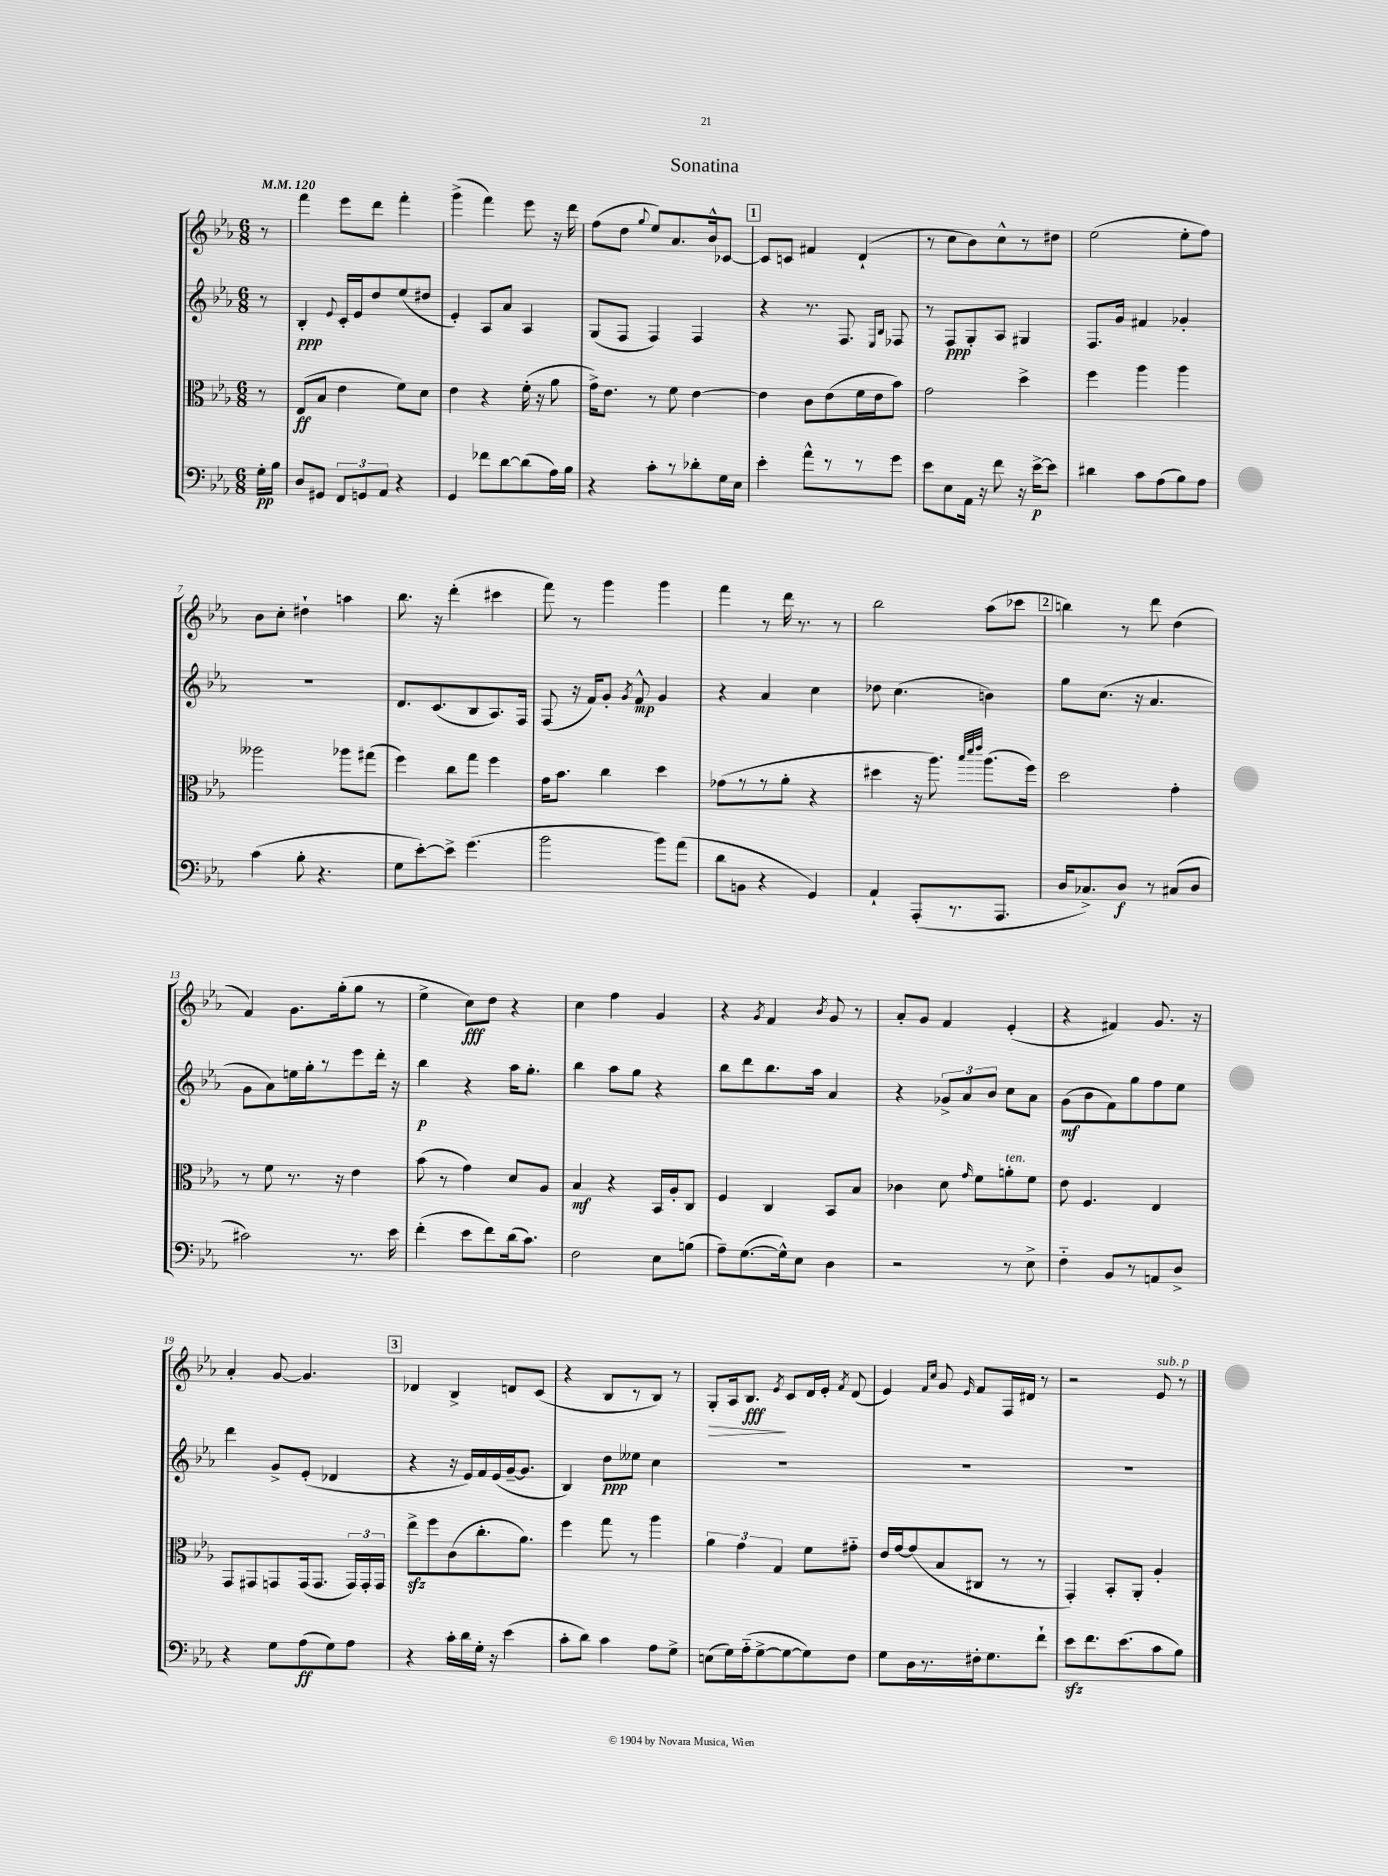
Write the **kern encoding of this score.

**kern	**dynam	**kern	**dynam	**kern	**dynam	**kern	**dynam
*part4	*part4	*part3	*part3	*part2	*part2	*part1	*part1
*staff4	*staff4	*staff3	*staff3	*staff2	*staff2	*staff1	*staff1
*clefF4	*	*clefC3	*	*clefG2	*	*clefG2	*
*k[b-e-a-]	*	*k[b-e-a-]	*	*k[b-e-a-]	*	*k[b-e-a-]	*
*M6/8	*	*M6/8	*	*M6/8	*	*M6/8	*
*MM120	*	*MM120	*	*MM120	*	*MM120	*
=	=	=	=	=	=	=	=
16G'\LL	pp	8r	.	8r	.	8r	.
16B-\JJ	.	.	.	.	.	.	.
=1	=1	=1	=1	=1	=1	=1	=1
8D/L	.	(8E-/L	ff	4B-'/	ppp	4fff\	.
8GG#X/J	.	8B-/J	.	.	.	.	.
.	.	.	.	8qqe-/	.	.	.
12FF/L	.	4e-\	.	16c'/LL	.	8eee-\L	.
.	.	.	.	16e-/J	.	.	.
12GGn/	.	.	.	.	.	.	.
.	.	.	.	8dd/	.	8ddd\J	.
12AA-/J	.	.	.	.	.	.	.
4r	.	8f\L)	.	(8ee-/	.	4fff'\	.
.	.	8d\J	.	8dd#X/J	.	.	.
=2	=2	=2	=2	=2	=2	=2	=2
4GG/	.	4e-\	.	4e-'/)	.	(4ggg^\	.
8f-X\L	.	4r	.	8A-/L	.	4fff\)	.
[8d\	.	.	.	8a-/J	.	.	.
(8d\]	.	(16f'\	.	4A-/	.	8eee-\	.
.	.	16r	.	.	.	.	.
16A-\L)	.	8a-\	.	.	.	16r	.
16B-\JJ	.	.	.	.	.	16ddd\	.
=3	=3	=3	=3	=3	=3	=3	=3
4r	.	16g^\KL)	.	(8G/L	.	(8ff\L	.
.	.	8.e-\J	.	.	.	.	.
.	.	.	.	8F/J	.	8dd\J	.
.	.	.	.	.	.	8qqgg/	.
8c'\L	.	8r	.	4F/)	.	8ee-/L)	.
8r	.	8f\	.	.	.	8.a-/	.
8d-X'\	.	[4e-\	.	4F/	.	.	.
.	.	.	.	.	.	16b-^^/k	.
16G\L	.	.	.	.	.	[8c-X/J	.
16E-\JJ	.	.	.	.	.	.	.
!!LO:REH:place=s1:t=1
=4	=4	=4	=4	=4	=4	=4	=4
4e-'\	.	4e-\]	.	4r	.	8c-/L]	.
.	.	.	.	.	.	8cn/J	.
8a-^^\L	.	8c\L	.	8.r	.	4f#X/	.
8r	.	(8e-\	.	.	.	.	.
.	.	.	.	8.F/	.	.	.
8r	.	16f\L	.	.	.	(4d`/	.
.	.	16e-\J	.	.	.	.	.
.	.	.	.	16qqE-/LL	.	.	.
.	.	.	.	16qqB-/JJ	.	.	.
8g\J	.	8b-\J)	.	8F-X/	.	.	.
=5	=5	=5	=5	=5	=5	=5	=5
8e-\L	.	2g\	.	8r	.	8r	.
8E-\	.	.	.	8F/L	ppp	8cc\L	.
16AA-\Jk	.	.	.	8G'/	.	8b-\)	.
16r	.	.	.	.	.	.	.
8f\	.	.	.	8A-/J	.	8cc^^\	.
16r	.	4dd^\	.	4G#X/	.	8r	.
[16e-^\KL	p	.	.	.	.	.	.
8e-\J]	.	.	.	.	.	8dd#X\J	.
=6	=6	=6	=6	=6	=6	=6	=6
4d#X\	.	4ff\	.	8.F/L	.	(2ee-\	.
.	.	.	.	16g/Jk	.	.	.
8c\L	.	4aa-\	.	4f#X/	.	.	.
(8A-\	.	.	.	.	.	.	.
8B-\)	.	4aa-\	.	4g-X'/	.	8ee-'\L	.
8A-\J	.	.	.	.	.	8ff\J)	.
!!LO:LB:g=z
=7	=7	=7	=7	=7	=7	=7	=7
(4c\	.	2aa--X\	.	2.r	.	8b-\L	.
.	.	.	.	.	.	8cc'\J	.
8B-'\	.	.	.	.	.	4dd#X`\	.
4.r	.	.	.	.	.	.	.
.	.	8aa-X\L	.	.	.	4aan\	.
.	.	(8gg#X\J	.	.	.	.	.
=8	=8	=8	=8	=8	=8	=8	=8
8G\L	.	4ff\)	.	8.d/L	.	8.bb-\	.
[8e-'\)	.	.	.	.	.	.	.
.	.	.	.	(8.c/	.	16r	.
8e-^\J]	.	8cc\L	.	.	.	(4ddd'\	.
(4.g\	.	8gg\J	.	8B-/	.	.	.
.	.	4ff\	.	8.A-/)	.	4ccc#X\	.
.	.	.	.	16F/Jk	.	.	.
=9	=9	=9	=9	=9	=9	=9	=9
2b-\	.	16g\KL	.	(8F/	.	8fff\)	.
.	.	8.b-\J	.	.	.	.	.
.	.	.	.	16r	.	8r	.
.	.	.	.	16f/KL)	.	.	.
.	.	4cc\	.	8g'/J	.	4ggg\	.
.	.	.	.	8qg/	.	.	.
.	.	.	.	8f^^/	mp	.	.
8b-\L)	.	4dd\	.	4g/	.	4ggg\	.
(8a-\J	.	.	.	.	.	.	.
=10	=10	=10	=10	=10	=10	=10	=10
8d\L	.	(8g-X\L	.	4r	.	4fff\	.
8BBn\J	.	8r	.	.	.	.	.
4r	.	8r	.	4a-/	.	8r	.
.	.	8a-'\J	.	.	.	16ddd\	.
.	.	.	.	.	.	8.r	.
4GG/)	.	4r	.	4cc\	.	.	.
.	.	.	.	.	.	8r	.
=11	=11	=11	=11	=11	=11	=11	=11
4AA-`/	.	4dd#X\	.	8dd-X\	.	2bb-\	.
.	.	.	.	(4.cc\	.	.	.
(8AAA-'/L	.	16r	.	.	.	.	.
.	.	8.aa-\)	.	.	.	.	.
8.r	.	.	.	.	.	.	.
.	.	32qqbb-/LLL	.	.	.	.	.
.	.	32qqddd/	.	.	.	.	.
.	.	32qqeee-/JJJ	.	.	.	.	.
.	.	(8.aa-\L	.	4bn\)	.	(8aa-\L	.
8.AAA-/J	.	.	.	.	.	.	.
.	.	.	.	.	.	8ccc-X\J	.
.	.	16ff\Jk)	.	.	.	.	.
!!LO:REH:place=s1:t=2
=12	=12	=12	=12	=12	=12	=12	=12
16D/KL	.	2dd\	.	8gg\L	.	4bbn\)	.
8.C-X^/)	.	.	.	.	.	.	.
.	.	.	.	(8.cc\J	.	.	.
8D/J	f	.	.	.	.	8r	.
.	.	.	.	16r	.	.	.
8r	.	.	.	4.a-/	.	8ddd\	.
(8C#X/L	.	4g'\	.	.	.	(4dd\	.
8D/J	.	.	.	.	.	.	.
!!LO:LB:g=z
=13	=13	=13	=13	=13	=13	=13	=13
2c#X\)	.	8r	.	8g\L	.	4f/)	.
.	.	8f\	.	8a-\)	.	.	.
.	.	8.r	.	16een\L	.	8.g\L	.
.	.	.	.	16gg'\J	.	.	.
.	.	.	.	8r	.	.	.
.	.	16r	.	.	.	(16gg'\k	.
8.r	.	4e-\	.	8eee-\	.	8gg\J	.
.	.	.	.	16ddd'\Jk	.	8r	.
16e-\	.	.	.	16r	.	.	.
=14	=14	=14	=14	=14	=14	=14	=14
(4f'\	.	(8b-\	.	4bb-\	p	4ee-^\	.
.	.	8r	.	.	.	.	.
8e-\L	.	4g\)	.	4r	.	8cc\L)	fff
8f\)	.	.	.	.	.	8dd\J	.
(16d\k	.	8d/L	.	16aa-\KL	.	4r	.
8.c\J)	.	.	.	8.gg'\J	.	.	.
.	.	8A-/J	.	.	.	.	.
=15	=15	=15	=15	=15	=15	=15	=15
2F\	.	4B-/	mf	4bb-\	.	4cc\	.
.	.	4r	.	8aa-\L	.	4ff\	.
.	.	.	.	8gg\J	.	.	.
8E-\L	.	16BB-/LL	.	4r	.	4g/	.
.	.	16A-'/J	.	.	.	.	.
(8Bn\J	.	8C/J	.	.	.	.	.
=16	=16	=16	=16	=16	=16	=16	=16
8A-~\L)	.	4F/	.	8bb-\L	.	4r	.
([8.G\	.	.	.	8ddd\	.	.	.
.	.	.	.	.	.	8qg/	.
.	.	4C/	.	8.bb-\	.	4f/	.
16G^^\k])	.	.	.	.	.	.	.
8E-\J	.	.	.	.	.	.	.
.	.	.	.	16aa-\Jk	.	.	.
.	.	.	.	.	.	8qb-/	.
4D\	.	8BB-/L	.	4a-/	.	8g/	.
.	.	8B-/J	.	.	.	8r	.
=17	=17	=17	=17	=17	=17	=17	=17
2r	.	4c-X\	.	4r	.	8a-'/L	.
.	.	.	.	.	.	8g/J	.
.	.	8d\	.	12g-X^/L	.	4f/	.
.	.	.	.	12a-/	.	.	.
.	.	16qqg/	.	.	.	.	.
.	.	8f\L	.	.	.	.	.
.	.	.	.	12b-/J	.	.	.
!	!	!LO:TX:a:i:t=ten.	!	!	!	!	!
8r	.	8an'\	.	8cc\L	.	(4e-'/	.
8E-^\	.	8f\J	.	8a-\J	.	.	.
=18	=18	=18	=18	=18	=18	=18	=18
4F\	.	8e-\	.	(8g\L	mf	4r	.
.	.	4.F/	.	8b-\	.	.	.
8BB-/L	.	.	.	8f\)	.	4f#X/)	.
8r	.	.	.	8gg\	.	.	.
8AAn/	.	4E-/	.	8ff\	.	8.g/	.
8D^/J	.	.	.	8ee-\J	.	.	.
.	.	.	.	.	.	16r	.
!!LO:LB:g=z
=19	=19	=19	=19	=19	=19	=19	=19
4r	.	8GG/L	.	4ddd\	.	4a-'/	.
.	.	8GG#X/	.	.	.	.	.
8G\L	.	8GGn/	.	8g^/L	.	[8g/	.
(8A-\	ff	(16GG/k	.	(8e-'/J	.	4.g/]	.
.	.	8.GG/J	.	.	.	.	.
8G\)	.	.	.	4d-X/	.	.	.
8A-\J	.	24GG/LL)	.	.	.	.	.
.	.	24GG'/	.	.	.	.	.
.	.	24GG/JJ	.	.	.	.	.
!!LO:REH:place=s1:t=3
=20	=20	=20	=20	=20	=20	=20	=20
4r	.	8ee-zz^\L	.	4r	.	4d-X/	.
.	.	8ff\	.	.	.	.	.
16c'\LL	.	(8c\	.	16r	.	4B-^/	.
16d\	.	.	.	16e-/LL)	.	.	.
16G'\JJ	.	8.cc'\	.	16f/	.	.	.
16r	.	.	.	(16e-/	.	.	.
(4e-\	.	.	.	[16g~/J	.	8dn/L	.
.	.	8.a-\J)	.	8.g/J]	.	.	.
.	.	.	.	.	.	(8c/J	.
=21	=21	=21	=21	=21	=21	=21	=21
8c'\L	.	4ff\	.	4B-/)	.	4r	.
8d\J)	.	.	.	.	.	.	.
4c\	.	8gg\	.	8dd\L	ppp	8B-/L	.
.	.	8r	.	8ee--X\J	.	8r	.
8A-\L	.	4aa-\	.	4cc\	.	8B-/J)	.
8G^\J	.	.	.	.	.	8r	.
=22	=22	=22	=22	=22	=22	=22	=22
!	!	!	!	!	!	!	!LO:HP:b
(8En\L	.	6a-\	.	2.r	.	8G'/L	>
16G\L)	.	.	.	.	.	16A-/k	.
.	.	6g\	.	.	.	.	.
(16A-\J	.	.	.	.	.	8.B-/J	fff
[8G^\	.	.	.	.	.	.	.
.	.	6G/	.	.	.	.	.
.	.	.	.	.	.	8qe-/	.
8G\_	.	.	.	.	.	8c/L	]
8G\])	.	8f\L	.	.	.	16d/L	.
.	.	.	.	.	.	16e-'/JJ	.
.	.	.	.	.	.	8qf/	.
8F\J	.	8g#X\J	.	.	.	(8d/	.
=23	=23	=23	=23	=23	=23	=23	=23
8G\L	.	16e-/LL	.	2.r	.	4e-/)	.
.	.	[16g/J	.	.	.	.	.
16D\L	.	(8g/]	.	.	.	.	.
8.r	.	.	.	.	.	.	.
.	.	.	.	.	.	16qqf/LL	.
.	.	.	.	.	.	16qqcc/JJ	.
.	.	8B-/	.	.	.	8g/	.
.	.	.	.	.	.	16qqe-/	.
16F#X'\J	.	8C#X/J	.	.	.	8f/L	.
8.G\	.	.	.	.	.	.	.
.	.	8r	.	.	.	16F/L	.
.	.	.	.	.	.	16d#X/JJ	.
8f`\J	.	8r	.	.	.	8r	.
=24	=24	=24	=24	=24	=24	=24	=24
8e-zz\L	.	4GG'/)	.	2.r	.	2r	.
8.f\	.	.	.	.	.	.	.
.	.	8BB-'/L	.	.	.	.	.
(8.e-\	.	.	.	.	.	.	.
.	.	8AA-'/J	.	.	.	.	.
!	!	!	!	!	!	!LO:TX:a:i:t=sub. p	!
8c\	.	4A-'/	.	.	.	8e-/	.
8B-\J)	.	.	.	.	.	8r	.
==	==	==	==	==	==	==	==
*-	*-	*-	*-	*-	*-	*-	*-
